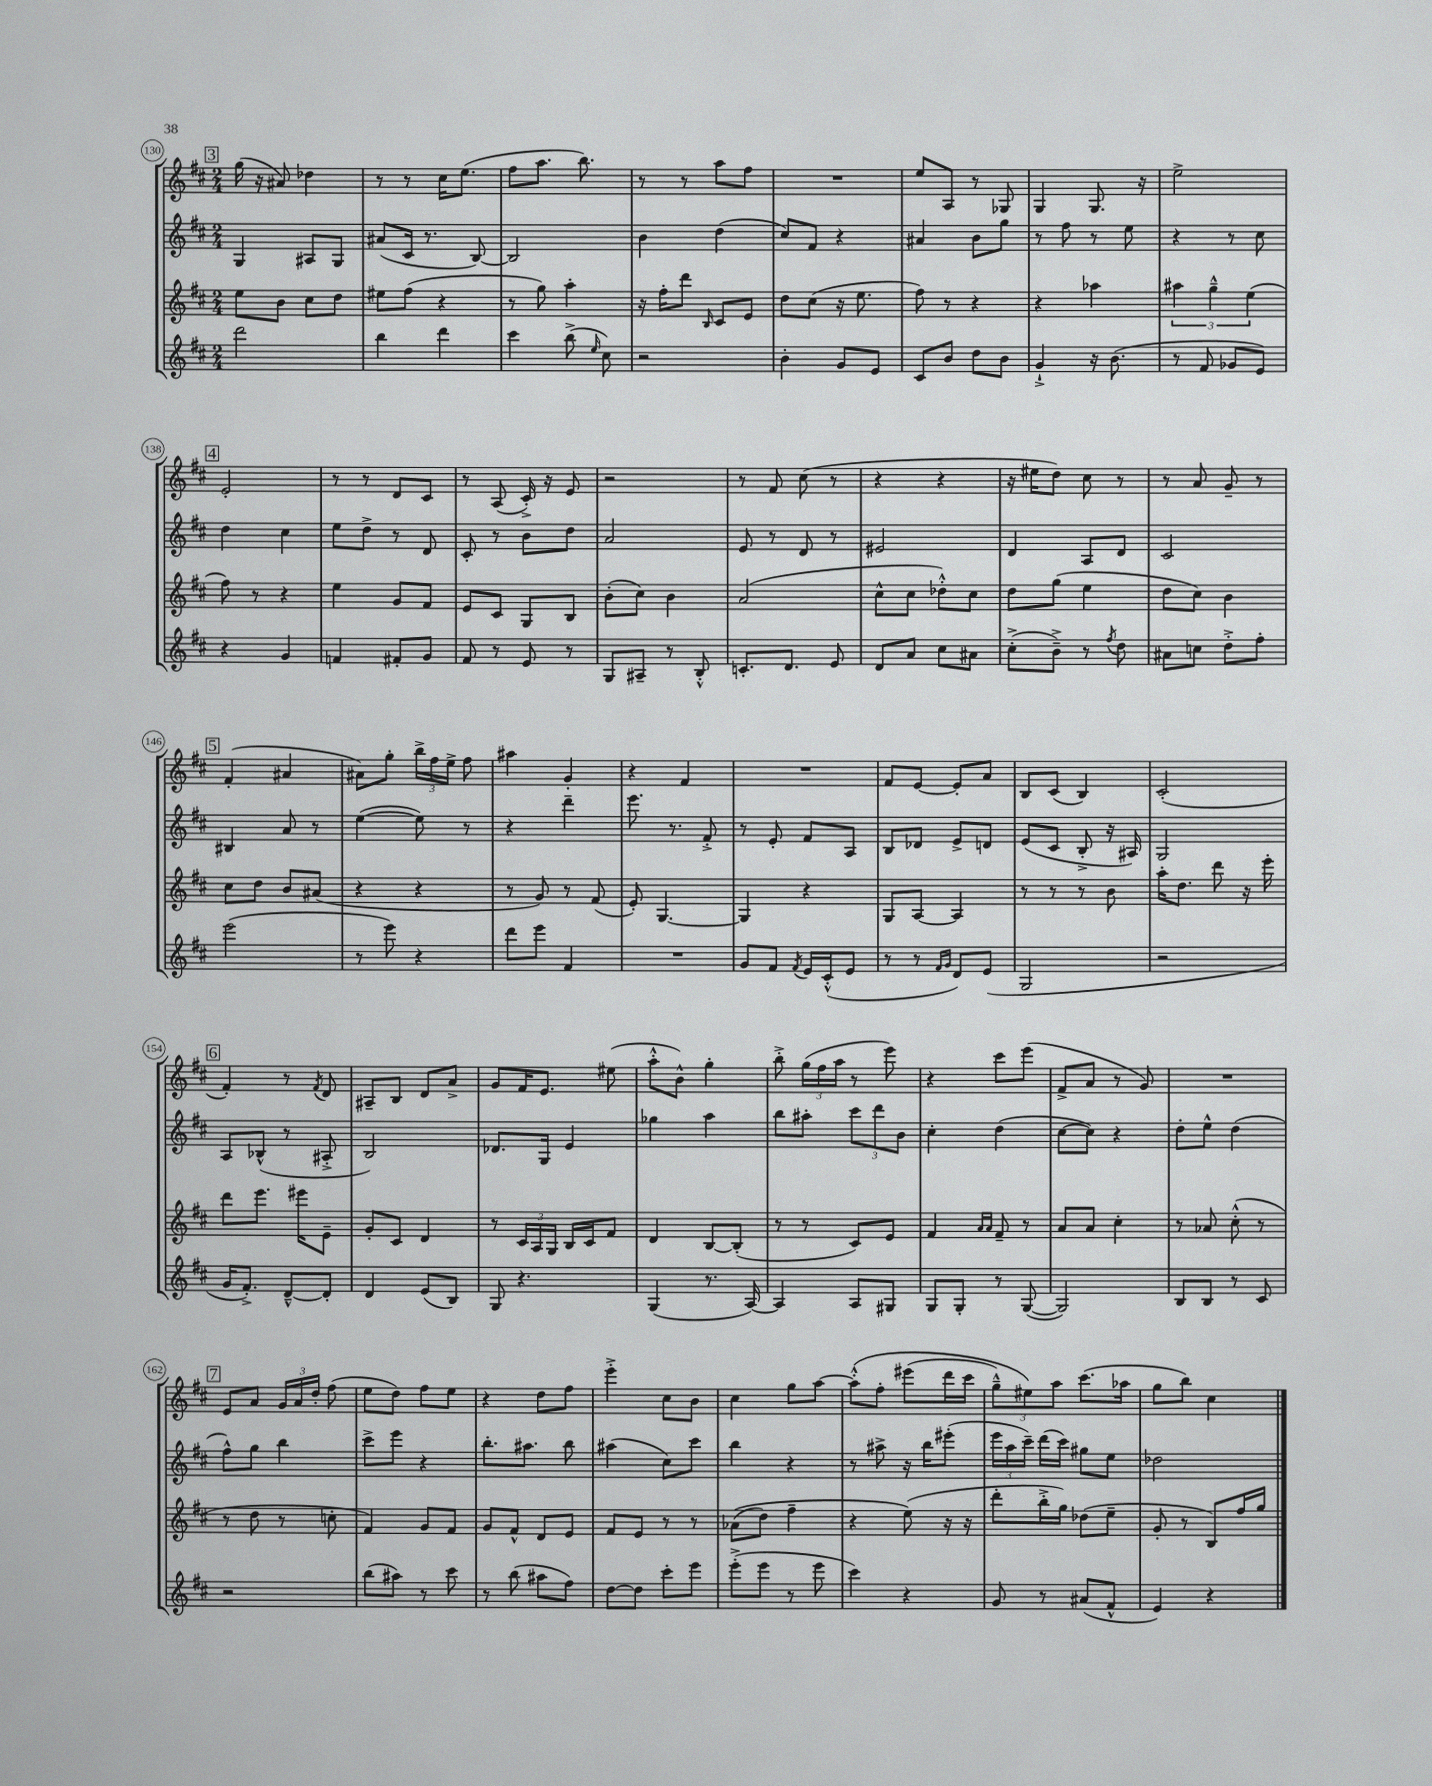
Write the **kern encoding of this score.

**kern	**kern	**kern	**kern
*staff4	*staff3	*staff2	*staff1
*clefG2	*clefG2	*clefG2	*clefG2
*k[f#c#]	*k[f#c#]	*k[f#c#]	*k[f#c#]
*M2/4	*M2/4	*M2/4	*M2/4
2ddd\	8ee\L	4G/	(16gg\
.	.	.	16r
.	8b\J	.	8a#/)
.	8cc#\L	8A#/L	4dd-\
.	8dd\J	8G/J	.
=	=	=	=
4bb\	8ee#\L	(8a#/L	8r
.	(8ff#\J	16c#/Jk	8r
.	.	8.r	.
4ddd\	4r	.	16cc#\LK
.	.	.	(8.ee\J
.	.	[8B/)	.
=	=	=	=
4ccc#\	8r	2B/]	8ff#\L
.	8gg\)	.	8.aa\J
(8bb^\	4aa'\	.	.
.	.	.	8.bb\)
16qqee/	.	.	.
8cc#\)	.	.	.
=	=	=	=
2r	16r	4b\	8r
.	16ff#'\LK	.	.
.	8ddd\J	.	8r
.	16qqB/	.	.
.	8c#/L	(4dd\	8aa\L
.	8e/J	.	8ff#\J
=	=	=	=
4b'\	8dd\L	8cc#/L)	2r
.	(8cc#\J	8f#/J	.
8g/L	16r	4r	.
.	8.ee\	.	.
8e/J	.	.	.
=	=	=	=
8c#/L	8ff#\)	4a#/	8ee/L
8b/J	8r	.	8A/J
8dd\L	4r	8b\L	8r
8b\J	.	8gg\J	8G-/
=	=	=	=
4g`^/	4r	8r	4G/
.	.	8ff#\	.
16r	4aa-\	8r	8.G/
(8.b\	.	.	.
.	.	8ee\	.
.	.	.	16r
=	=	=	=
8r	6aa#\	4r	2ee^\
8f#/	.	.	.
.	6gg~^^\	.	.
8g-/L	.	8r	.
.	(6ee\	.	.
8e/J)	.	8cc#\	.
=	=	=	=
4r	8ff#\)	4dd\	2e'/
.	8r	.	.
4g/	4r	4cc#\	.
=	=	=	=
4f/	4ee\	8ee\L	8r
.	.	8dd^\J	8r
8f#'/L	8g/L	8r	8d/L
8g/J	8f#/J	8d/	8c#/J
=	=	=	=
8f#/	8e/L	8c#'/	8r
8r	8c#/J	8r	(8A/
8e/	8G/L	8b\L	16c#'^/)
.	.	.	16r
8r	8B/J	8dd\J	8e/
=	=	=	=
8G/L	(8b'\L	2a/	2r
8A#~/J	8cc#\J)	.	.
8r	4b\	.	.
8B'^^/	.	.	.
=	=	=	=
8.c'/L	(2a/	8e/	8r
.	.	8r	8f#/
8.d/J	.	.	.
.	.	8d/	(8cc#\
8e/	.	8r	8r
=	=	=	=
8d/L	8cc#^^\L	2e#/	4r
8a/J	8cc#\J	.	.
8cc#\L	8dd-'^^\L)	.	4r
8a#\J	8cc#\J	.	.
=	=	=	=
(8cc#'^\L	8dd\L	4d/	16r
.	.	.	16ee#\LK
8b~^\J)	(8gg\J	.	8dd\J)
8r	4ee\	8A/L	8cc#\
8qff#/	.	.	.
8dd\	.	8d/J	8r
=	=	=	=
8a#\L	8dd\L	2c#/	8r
8cc\J	8cc#\J)	.	8a/
8dd'^\L	4b\	.	8g~/
8ff#'\J	.	.	8r
=	=	=	=
(2eee\	8cc#\L	4B#/	(4f#'/
.	8dd\J	.	.
.	8b/L	8a/	4a#/
.	(8a#/J	8r	.
=	=	=	=
8r	4r	([4ee\	8a#\L)
8eee\)	.	.	8gg'\J
4r	4r	8ee\])	24bb^\LL
.	.	.	24ff#\
.	.	.	24ee^\JJ
.	.	8r	8ff#\
=	=	=	=
8ddd\L	8r	4r	4aa#\
8eee\J	8g/)	.	.
4f#/	8r	4ddd~\	4g'/
.	(8f#/	.	.
=	=	=	=
2r	8e'/)	8.eee\	4r
.	[4.G/	.	.
.	.	8.r	.
.	.	.	4f#/
.	.	8f#'^/	.
=	=	=	=
8g/L	4G/]	8r	2r
8f#/J	.	8e'/	.
8qf#/	.	.	.
16e/LL	4r	8f#/L	.
(16c#'^^/J	.	.	.
8e/J	.	8A/J	.
=	=	=	=
8r	8G/L	8B/L	8f#/L
8r	[8A/J	8d-/J	[8e/J
16qqf#/LL	.	.	.
16qqg/JJ	.	.	.
8d/L)	4A/]	8e^/L	8e'/]L
(8e/J	.	8d/J	8a/J
=	=	=	=
2G/	8r	(8e/L	8B/L
.	8r	8c#/J	(8c#/J
.	8r	8B'^/	4B/)
.	8b\	16r	.
.	.	16A#/)	.
=	=	=	=
2r	16aa'\LK	2G/	(2c#'/
.	8.dd\J	.	.
.	8ddd\	.	.
.	16r	.	.
.	16eee'\	.	.
=	=	=	=
16g/LK	8ddd\L	8A/L	4f#'/)
8.f#'^/J)	.	.	.
.	8.eee\J	(8B-^^/J	.
[8d~^^/L	.	8r	8r
.	16eee#\LK	.	.
.	.	.	8qf#/
8d'/]J	8e~\J	8A#'^/	8d/
=	=	=	=
4d/	8g'/L	2B/)	8A#~/L
.	8c#/J	.	8B/J
(8e/L	4d/	.	8d/L
8B/J)	.	.	8a^/J
=	=	=	=
8G/	8r	8.d-/L	8g/L
4.r	24c#/LL	.	16f#/K
.	24A/	.	.
.	.	16G/Jk	8.e/J
.	24G/JJ	.	.
.	16B/LL	4e/	.
.	16c#/J	.	.
.	8f#/J	.	(8ee#\
=	=	=	=
(4G/	4d/	4gg-\	8aa'^^\L
.	.	.	8b^^\J)
8.r	[8B/L	4aa\	4gg'\
.	(8B'/]J	.	.
[16A/)	.	.	.
=	=	=	=
4A/]	8r	8bb\L	8bb'^\
.	8r	8aa#'\J	(24gg\LL
.	.	.	24ff#\
.	.	.	24aa\JJ
8A/L	8c#/L)	12ccc#\L	8r
.	.	12ddd\	.
8G#/J	8e/J	.	8eee\)
.	.	12b\J	.
=	=	=	=
8G/L	4f#/	4cc#'\	4r
8G'/J	.	.	.
.	16qqa/LL	.	.
.	16qqa/JJ	.	.
8r	8f#~/	(4dd\	8ccc#\L
([8G/	8r	.	(8eee\J
=	=	=	=
2G/])	8a/L	[8cc#\L	8f#^/L
.	8a/J	8cc#\]J)	8a/J
.	4cc#'\	4r	8r
.	.	.	8g/)
=	=	=	=
8B/L	8r	8dd'\L	2r
8B/J	8a-/	8ee^^\J	.
8r	(8cc#'^^\	(4dd\	.
8c#/	8r	.	.
=	=	=	=
2r	8r	8ff#^^\L)	8e/L
.	8dd\	8gg\J	8a/J
.	8r	4bb\	24g/LL
.	.	.	24a/
.	.	.	24dd'/JJ
.	8cc'\	.	(8ff#\
=	=	=	=
(8bb\L	4f#/)	8ccc#^\L	8ee\L
8aa#\J)	.	8eee\J	8dd\J)
8r	8g/L	4r	8ff#\L
8ccc#\	8f#/J	.	8ee\J
=	=	=	=
8r	8g/L	8.bb'\L	4r
(8bb\	8f#^^/J	.	.
.	.	8.aa#\J	.
8aa#\L	8d/L	.	8dd\L
8ff#\J)	8e/J	8bb\	8ff#\J
=	=	=	=
[8dd\L	8f#/L	(4aa#\	4eee'^\
8dd\]J	8e/J	.	.
8ccc#'\L	8r	8cc#\L)	8cc#\L
8eee\J	8r	8ccc#\J	8b\J
=	=	=	=
(8eee'^\L	&((8a-\L	4bb\	4cc#\
8eee\J	8dd\J)	.	.
8r	4ff#~\	4r	8gg\L
8eee\	.	.	[8aa\J
=	=	=	=
4ccc#\)	4r	8r	&(8aa'^^\]L
.	.	8aa#^\	8ff#'\J
4r	(8ee\&)	16r	(8eee#\L
.	.	16bb\LK	.
.	16r	(8eee#'\J	16ddd\L
.	16r	.	16ccc#\JJ
=	=	=	=
8g/	8ddd'\L	24eee\LL	12gg~^^\L)
.	.	24aa\	.
.	.	24ccc#~\JJ)	12ee#\&)
8r	16bb'^\L	(16ddd\LL	.
.	.	.	12aa\J
.	16gg\JJ)	16ccc#\JJ)	.
(8a#/L	(8dd-\L	8gg#\L	(8.ccc#\L
8f#^^/J	8ee~\J	8ee\J	.
.	.	.	16aa-\Jk
=	=	=	=
4e/)	8g'/	2dd-\	8gg\L
.	8r	.	8bb\J)
4r	8B/L)	.	4cc#\
.	16ff#/L	.	.
.	16gg/JJ	.	.
==	==	==	==
*-	*-	*-	*-
